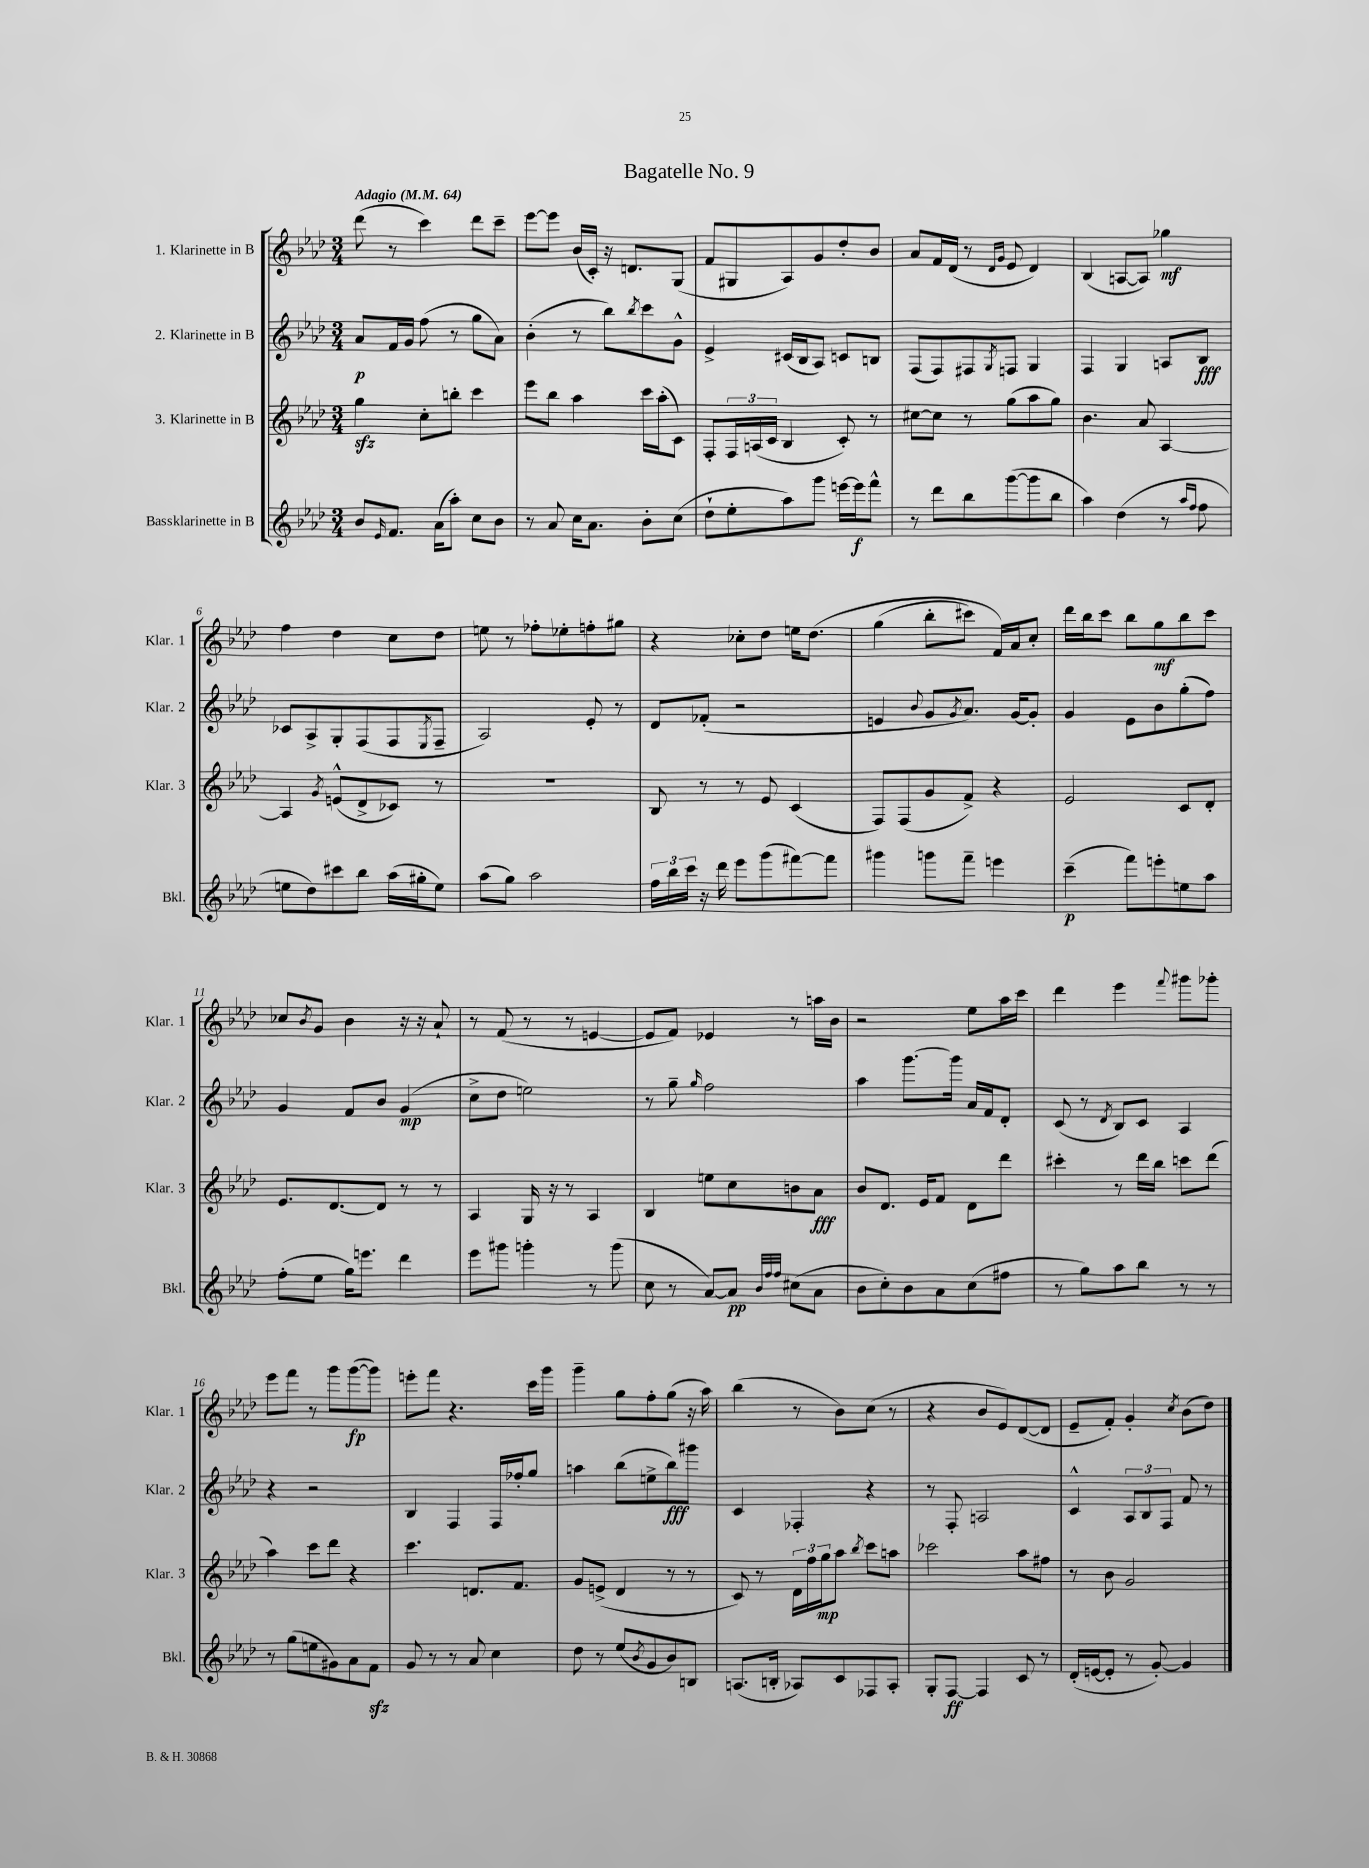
\header { title = "Bagatelle No. 9" }
<<
\new StaffGroup <<
\new Staff = "s0" \with { instrumentName = "1. Klarinette in B" shortInstrumentName = "Klar. 1" } {
    \clef treble \key aes \major \numericTimeSignature \time 3/4 \tempo "Adagio" 4 = 64
    des'''8( r8 c'''4) des'''8 c'''8-- |
    ees'''8~ ees'''8 bes'16( c'16-.) r16 d'8. g8( |
    f'8 gis8 aes8) g'8 des''8-. bes'8 |
    aes'8 f'16 des'16( r8 \grace { des'16 g'16 } ees'8 des'4) |
    bes4( a8~ a8) ges''4\mf |
    f''4 des''4 c''8 des''8 |
    e''8 r8 fes''8-. ees''8-. f''8-. gis''8 |
    r4 ces''8-. des''8 e''16 des''8.\( |
    g''4( bes''8-. cis'''8) f'16\) aes'16 c''8-. |
    des'''16 bes''16 c'''8 bes''8 g''8\mf bes''8 c'''8 |
    ces''8 \acciaccatura { bes'8 } g'8 bes'4 r16 r16 aes'8-! |
    r8 f'8( r8 r8 e'4~ |
    e'8 f'8) ees'4 r8 a''16 bes'16 |
    r2 ees''8 aes''16 c'''16 |
    des'''4 ees'''4 \appoggiatura { f'''8 } gis'''8 ges'''8-. |
    ees'''8 f'''8 r8 g'''8 g'''8~\fp( g'''8) |
    e'''8-. f'''8 r4. c'''16 g'''16 |
    g'''4-- g''8 f''8-. g''8( r16 aes''16) |
    bes''4( r8 bes'8) c''8( r8 |
    r4 bes'8 ees'8) des'8~( des'8 |
    ees'8-- f'8-.) g'4-. \acciaccatura { c''8 } bes'8( des''8) \bar "|." |
}
\new Staff = "s1" \with { instrumentName = "2. Klarinette in B" shortInstrumentName = "Klar. 2" } {
    \clef treble \key aes \major \numericTimeSignature \time 3/4
    aes'8\p f'16 g'16 f''8( r8 g''8 aes'8) |
    bes'4-.( r8 bes''8) \acciaccatura { bes''8 } c'''8 g'8-^ |
    ees'4-> cis'16( bes16 aes8) c'8 b8 |
    f8( f8) fis8 \acciaccatura { g8 } f8 g4 |
    f4 g4 a8 bes8\fff |
    ces'8 aes8-> g8-. f8( f8 \acciaccatura { ees8 } f8-- |
    aes2) ees'8-. r8 |
    des'8 fes'8-.( r2 |
    e'4 \appoggiatura { bes'8 } g'8 \acciaccatura { g'8 } aes'8.) g'16~ g'8-. |
    g'4 ees'8 bes'8 g''8-.( f''8) |
    g'4 f'8 bes'8 g'4\mp( |
    c''8-> des''8 e''2) |
    r8 g''8-- \grace { g''16 } f''2 |
    aes''4 g'''8.~ g'''16 aes'16 f'16 des'8-. |
    c'8( r8 \acciaccatura { des'8 } bes8) c'8 aes4 |
    r4 r2 |
    bes4 f4 f16 fes''16-. g''8 |
    a''4 bes''8( e''8-> bes''8\fff) gis'''8 |
    c'4 fes4-. r4 |
    r8 f8-. a2 |
    c'4-^ \tuplet 3/2 { aes8 bes8 f8 } f'8 r8 \bar "|." |
}
\new Staff = "s2" \with { instrumentName = "3. Klarinette in B" shortInstrumentName = "Klar. 3" } {
    \clef treble \key aes \major \numericTimeSignature \time 3/4
    g''4\sfz c''8-. b''8-. c'''4 |
    ees'''8 bes''8 aes''4 c'''16 aes''16-.( c'8) |
    f8-. \tuplet 3/2 { f16 a16( c'16 } bes4 c'8-.) r8 |
    cis''8~ cis''8 r8 g''8( aes''8 g''8) |
    bes'4. aes'8 aes4~ |
    aes4 \acciaccatura { g'8 } e'8-^( des'8-> ces'8) r8 |
    R2. |
    bes8 r8 r8 ees'8 c'4( |
    f8) f8( g'8 f'8->) r4 |
    ees'2 c'8 des'8-. |
    ees'8. des'8.~ des'8 r8 r8 |
    aes4 g16 r16 r8 aes4 |
    bes4 e''8 c''8 b'8 aes'8\fff |
    bes'8 des'8. ees'16 f'8 des'8 des'''8 |
    cis'''4-. r8 des'''16 bes''16 c'''8 des'''8( |
    aes''4) c'''8 des'''8 r4 |
    c'''4. d'8. f'8. |
    g'8 e'8->( des'4 r8 r8 |
    c'8) r8 \tuplet 3/2 { des'16 f''16 g''16\mp } aes''8 \acciaccatura { bes''8 } c'''8 a''8 |
    ces'''2 aes''8 fis''8 |
    r8 bes'8 g'2 \bar "|." |
}
\new Staff = "s3" \with { instrumentName = "Bassklarinette in B" shortInstrumentName = "Bkl." } {
    \clef treble \key aes \major \numericTimeSignature \time 3/4
    bes'8 \grace { ees'16 } f'8. aes'16( aes''8-.) c''8 bes'8 |
    r8 aes'8 c''16 aes'8. bes'8-. c''8( |
    des''8-! ees''8-. aes''8) g'''8 e'''16~ e'''16\f f'''8-^ |
    r8 des'''8 bes''8 g'''8~( g'''8 bes''8 |
    aes''4) des''4( r8 \grace { aes''16 f''16 } f''8 |
    e''8 des''8) cis'''8 bes''8 aes''16( gis''16-. e''8) |
    aes''8( g''8) aes''2 |
    \tuplet 3/2 { f''16 bes''16 c'''16 } r16 des'''16 ees'''8 g'''8( fis'''8~) fis'''8 |
    gis'''4 g'''8 f'''8-- e'''4 |
    c'''4--\p( f'''8) e'''8-. e''8 aes''8 |
    f''8-.( ees''8 g''16) e'''8. des'''4 |
    ees'''8 gis'''8 g'''4-. r8 g'''8( |
    c''8 r8 aes'8~) aes'8\pp \grace { bes'32 f''32 f''32 } cis''8( aes'8 |
    bes'8 c''8-.) bes'8 aes'8 c''8( fis''8 |
    r8 g''8) aes''8 bes''8 r8 r8 |
    r8 g''8( e''8 gis'8) aes'8 f'8\sfz |
    g'8 r8 r8 aes'8 c''4 |
    des''8 r8 ees''8( \acciaccatura { bes'8 } g'8 bes'8) b8 |
    a8.( b16-. aes8) c'8 fes8 aes8-. |
    g8-. f8~\ff f4 c'8 r8 |
    des'16-.( e'16~ e'8-. r8 g'8~-.) g'4 \bar "|." |
}
>>
>>
